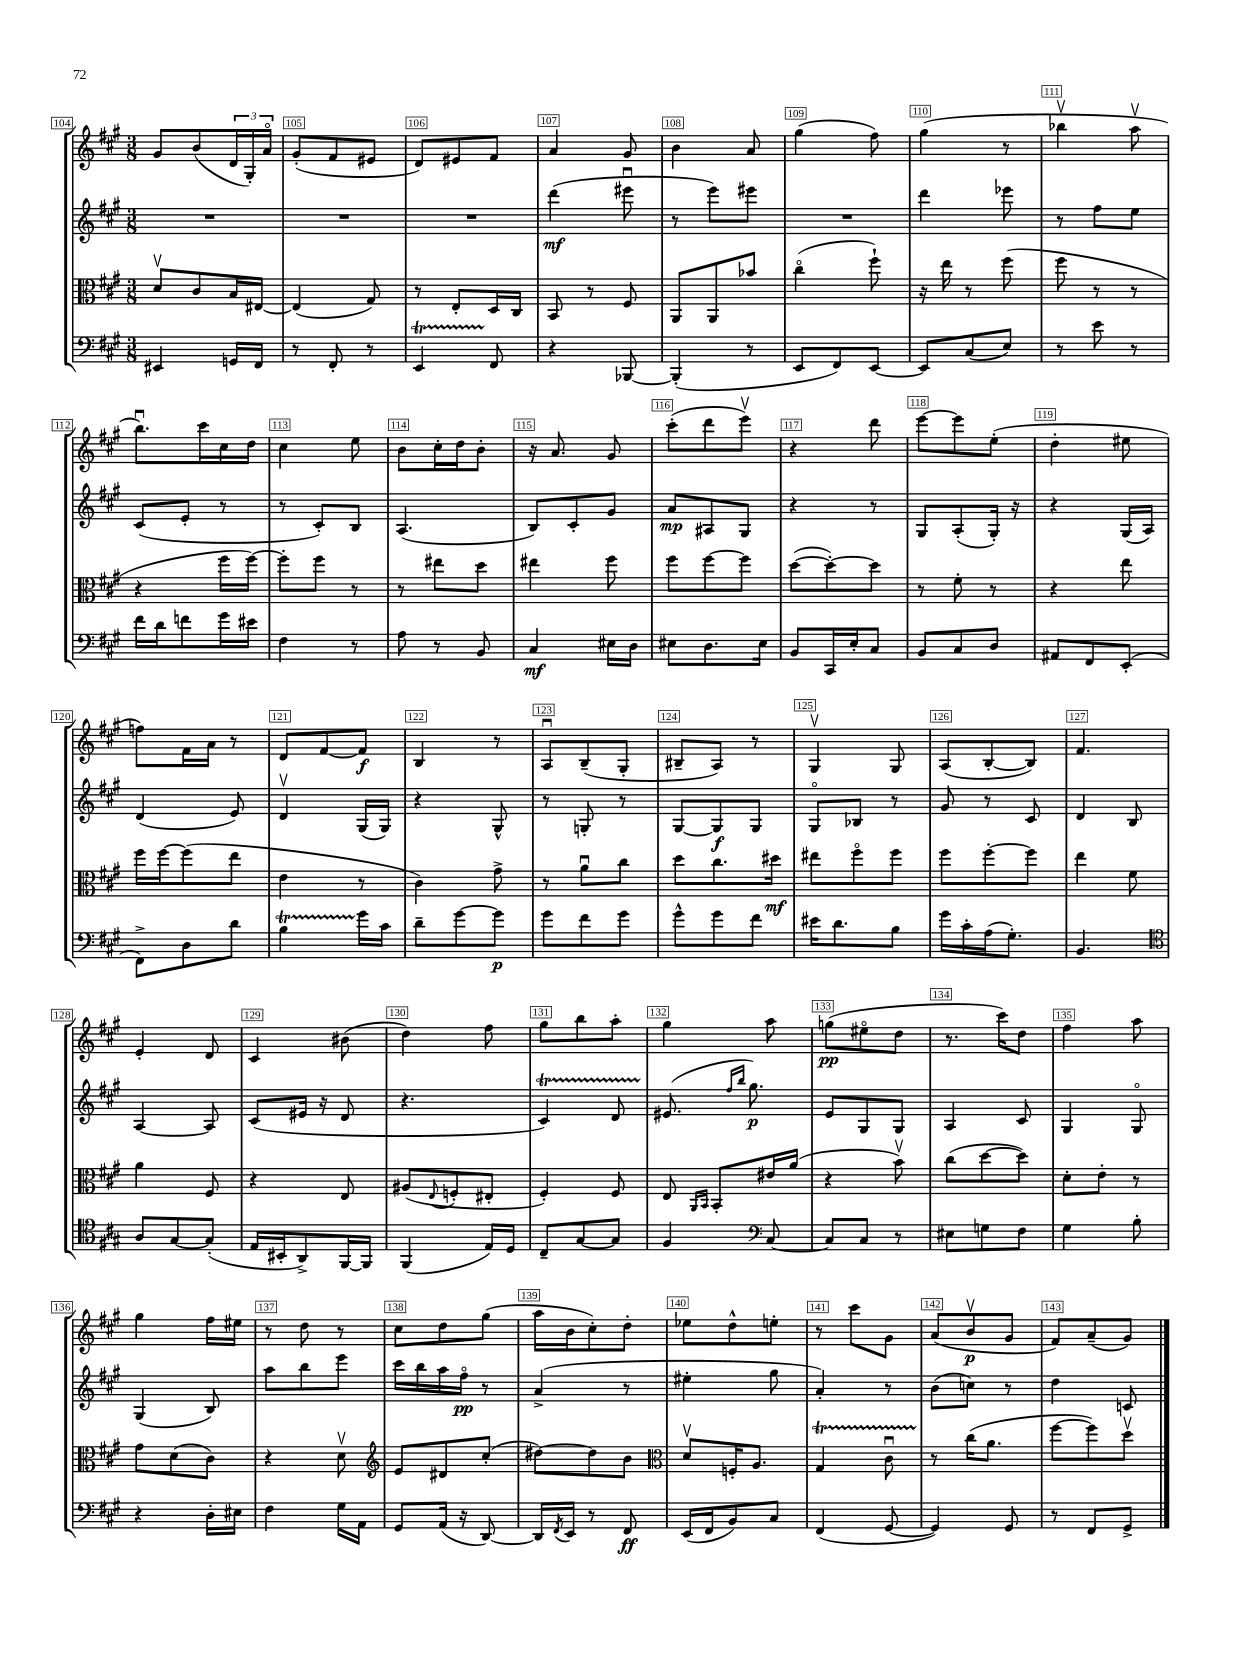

**kern	**kern	**kern	**kern
*staff4	*staff3	*staff2	*staff1
*clefF4	*clefC3	*clefG2	*clefG2
*k[f#c#g#]	*k[f#c#g#]	*k[f#c#g#]	*k[f#c#g#]
*M3/8	*M3/8	*M3/8	*M3/8
4EE#	8dv	4.r	8g#
.	8c#	.	(8b
16GG	16B	.	24d
.	.	.	24G#')
16FF#	[16E#	.	.
.	.	.	24ao
=	=	=	=
8r	(4E#]	4.r	(8g#'
8FF#'	.	.	8f#
8r	8G#)	.	8e#
=	=	=	=
4EE	8r	4.r	8d)
.	8E'	.	8e#
8FF#	16D	.	8f#
.	16C#	.	.
=	=	=	=
4r	8BB	(4ddd	4a
.	8r	.	.
[8BBB-	8F#	8eee#u	8g#
=	=	=	=
(4BBB-']	8AA	8r	4b
.	8AA	8eee)	.
8r	8b-	8eee#	8a
=	=	=	=
8EE	(4cc#o	4.r	(4gg#
8FF#)	.	.	.
[8EE	8ff#`)	.	8ff#)
=	=	=	=
8EE]	16r	4ddd	(4gg#
.	16ee	.	.
(8C#	8r	.	.
8E)	(8ff#	8eee-	8r
=	=	=	=
8r	8ff#	8r	4bb-v
8e	8r	8ff#	.
8r	8r	8ee	8aav
=	=	=	=
16f#	4r	(8c#	8.bbu)
16d	.	.	.
8f	.	8e'	.
.	.	.	16ccc#
16g#	16ff#	8r	16cc#
16e#	[16ff#)	.	16dd
=	=	=	=
4F#	8ff#']	8r	4cc#
.	8ff#	8c#')	.
8r	8r	8B	8ee
=	=	=	=
8A	8r	(4.A	8b
8r	8ee#	.	16cc#'
.	.	.	16dd
8BB	8dd	.	8b'
=	=	=	=
4C#	4ee#	8B)	16r
.	.	.	8.a
.	.	8c#'	.
16E#	8ff#	8g#	8g#
16D	.	.	.
=	=	=	=
8E#	8ff#	8a	(8ccc#'
8.D	[8ff#	8A#	8ddd
.	8ff#]	8G#	8eeev)
16E#	.	.	.
=	=	=	=
8BB	([8dd	4r	4r
16CC#	8dd'_)	.	.
16E'	.	.	.
8C#	8dd]	8r	8ddd
=	=	=	=
8BB	8r	8G#	[8eee
8C#	8f#'	(8A'	8eee]
8D	8r	16G#')	(8ee'
.	.	16r	.
=	=	=	=
8AA#	4r	4r	4dd'
8FF#	.	.	.
(8EE'	8ee	(16G#	8ee#
.	.	16A)	.
=	=	=	=
8FF#^)	16ff#	(4d	8ff)
.	[16ff#	.	.
8D	(8ff#]	.	16f#
.	.	.	16a
8d	8ee	8e)	8r
=	=	=	=
4B	4e	4dv	8d
.	.	.	[8f#
16g#	8r	(16G#	8f#]
16c#	.	16G#)	.
=	=	=	=
8d~	4c#)	4r	4B
[8g#	.	.	.
8g#]	8g#^	8G#^^	8r
=	=	=	=
8g#	8r	8r	8Au
8f#	8au	8G'	(8B~
8g#	8cc#	8r	8G#'
=	=	=	=
8g#^^	8dd	[8G#	8B#~
8g#	8.cc#	8G#]	8A)
8f#	.	8G#	8r
.	16dd#	.	.
=	=	=	=
16e#	8ee#	8G#o	4G#v
8.d	.	.	.
.	8ff#o	8B-	.
8B	8ff#	8r	8G#
=	=	=	=
16g#	8ff#	8g#	(8A
16c#'	.	.	.
(16A	[8ff#'	8r	[8B'
8.G#')	.	.	.
.	8ff#]	8c#	8B])
=	=	=	=
4.BB	4ee	4d	4.f#
.	8f#	8B	.
=	=	=	=
*clefC4	*	*	*
8A	4a	[4A	4e'
[8G#	.	.	.
(8G#']	8F#	8A]	8d
=	=	=	=
16E	4r	(8c#	4c#
16BB#'	.	.	.
8AA^)	.	16e#	.
.	.	16r	.
[16FF#	8E	8d	(8b#
16FF#]	.	.	.
=	=	=	=
(4FF#	(8A#	4.r	4dd)
.	8qqE	.	.
.	8F'	.	.
16E)	8E#'	.	8ff#
16D	.	.	.
=	=	=	=
8C#~	4F#')	4c#)	8gg#
[8G#	.	.	8bb
8G#]	8F#	8d	8aa'
=	=	=	=
4F#	8E	(8.e#	4gg#
.	16qqAA	.	.
.	16qqBB	.	.
.	8BB'	.	.
.	.	16qqff#	.
.	.	16qqbb	.
.	.	8.gg#)	.
*clefF4	*	*	*
[8C#	16e#	.	8aa
.	(16a	.	.
=	=	=	=
8C#]	4r	8e	(8gg
8C#	.	8G#	8ee#o
8r	8bv)	8G#	8dd
=	=	=	=
8E#	(8cc#	4A	8.r
8G	[8dd	.	.
.	.	.	16ccc#)
8F#	8dd])	8c#	8dd
=	=	=	=
4G#	8d'	4G#	4ff#
.	8e'	.	.
8B'	8r	8G#o	8aa
=	=	=	=
4r	8g#	(4G#	4gg#
.	(8d	.	.
16D'	8c#)	8B)	16ff#
16E#	.	.	16ee#
=	=	=	=
4F#	4r	8aa	8r
.	.	8bb	8dd
16G#	8dv	8eee	8r
16AA	.	.	.
=	=	=	=
*	*clefG2	*	*
8GG#	8e	16ccc#	8cc#
.	.	16bb	.
(16AA	8d#	16aa	8dd
16r	.	16ff#o	.
[8DD)	(8cc#'	8r	(8gg#
=	=	=	=
16DD]	[8dd#)	(4a^	16aa
8qFF#	.	.	.
16EE	.	.	16b
8r	8dd#]	.	8cc#')
8FF#	8b	8r	8dd'
=	=	=	=
*	*clefC3	*	*
(16EE	8dv	4ee#'	8ee-
16FF#	.	.	.
8BB)	16F'	.	8dd^^
.	8.A	.	.
8C#	.	8gg#	8ee'
=	=	=	=
(4FF#	4G#	4a')	8r
.	.	.	8ccc#
[8GG#	8c#u	8r	8g#
=	=	=	=
4GG#])	8r	(8b	(8a
.	(16cc#	8cc)	8bv
.	8.a	.	.
8GG#	.	8r	8g#
=	=	=	=
8r	[8ff#	4dd	8f#)
8FF#	8ff#])	.	(8a~
8GG#^	8ddv	8c	8g#)
==	==	==	==
*-	*-	*-	*-
